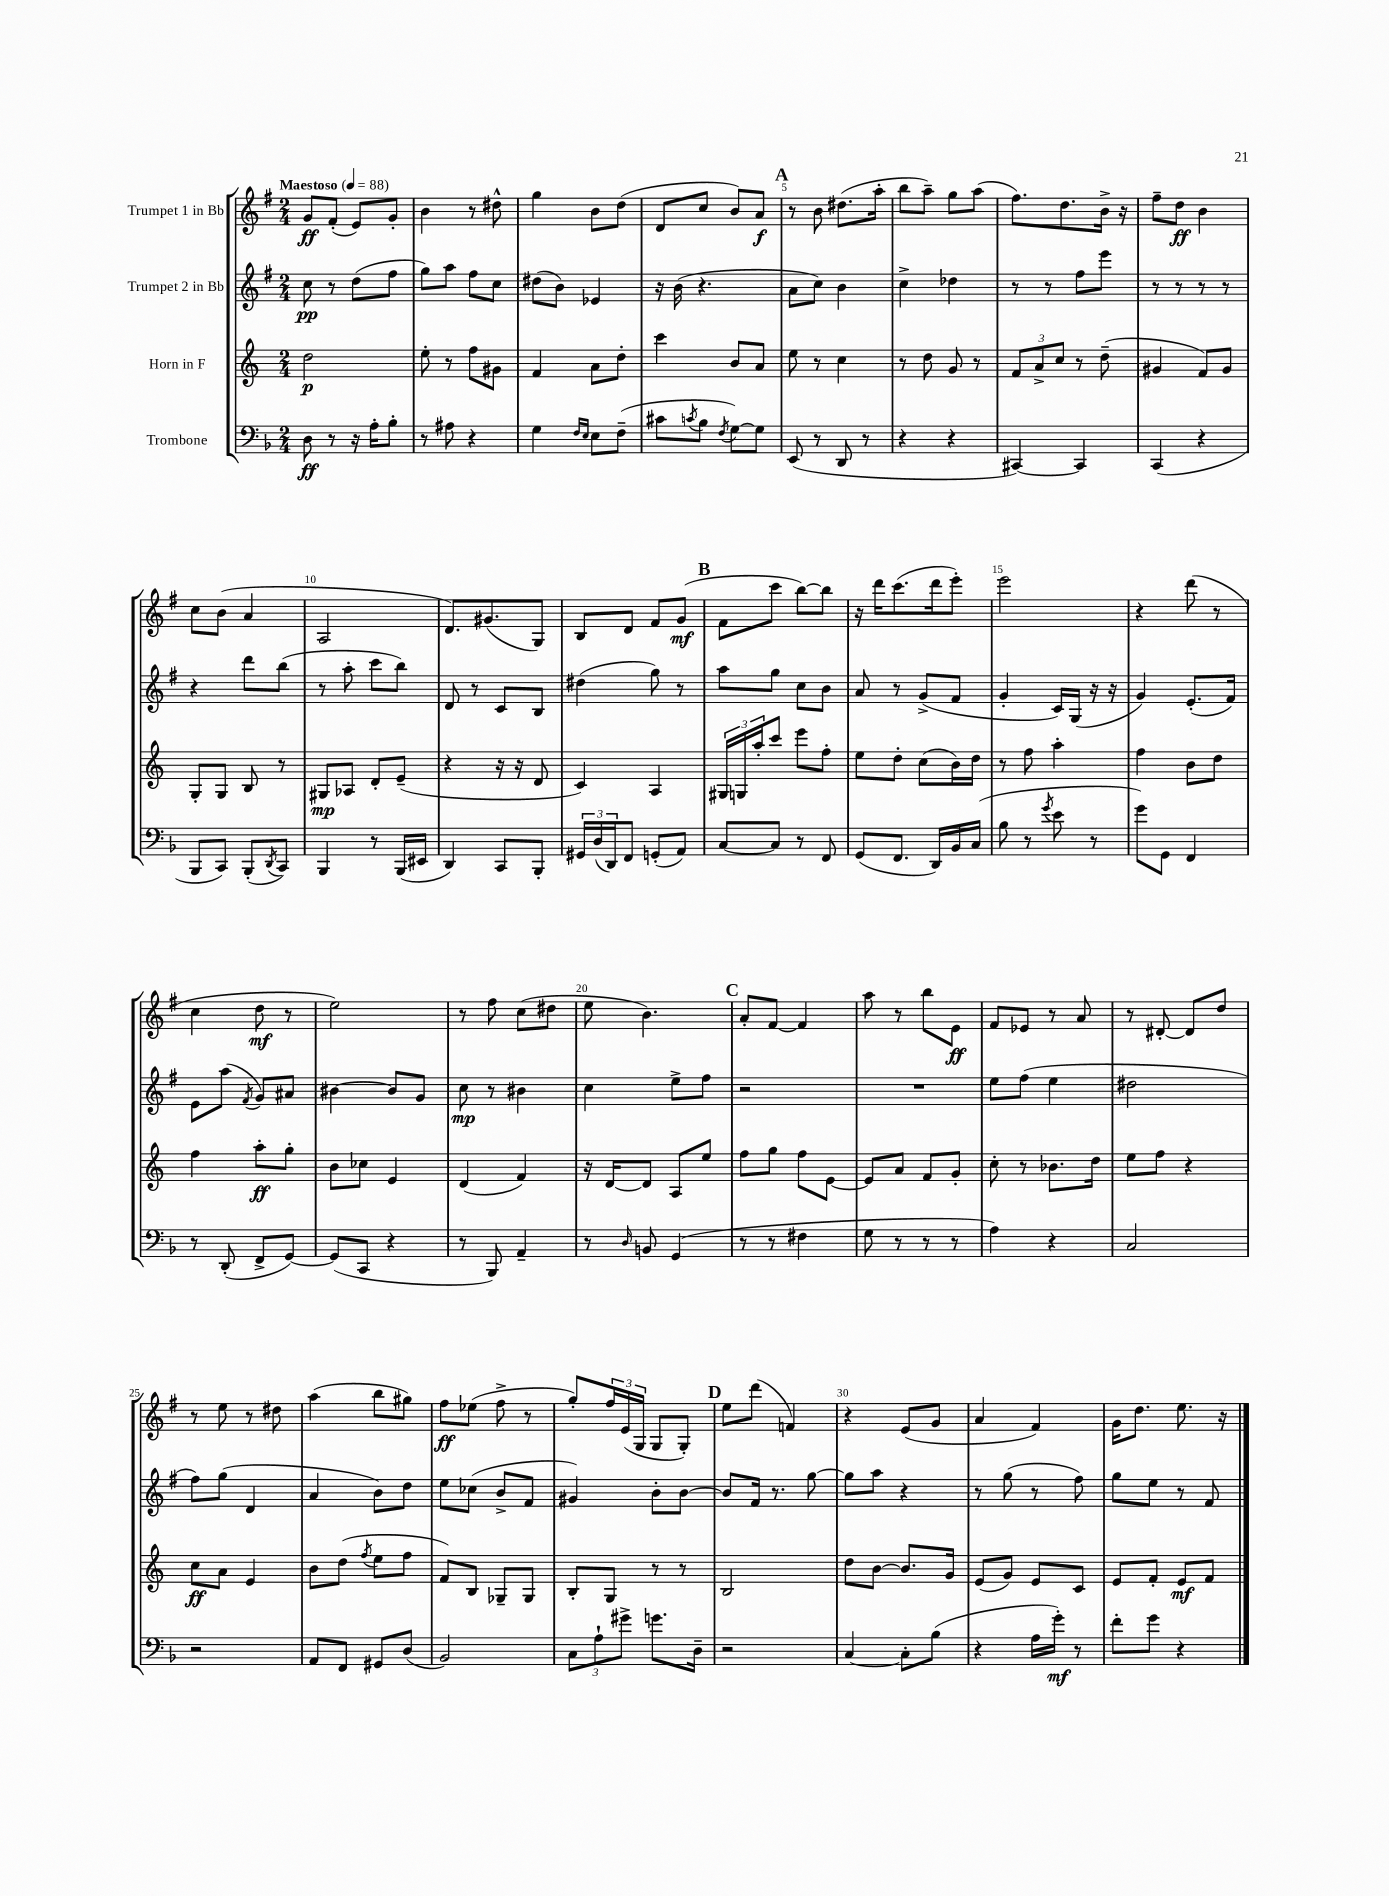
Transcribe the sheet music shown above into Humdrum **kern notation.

**kern	**kern	**kern	**kern
*staff4	*staff3	*staff2	*staff1
*clefF4	*clefG2	*clefG2	*clefG2
*k[b-]	*k[]	*k[f#]	*k[f#]
*M2/4	*M2/4	*M2/4	*M2/4
*MM88	*MM88	*MM88	*MM88
8D\	2dd\	8cc\	8g/L
8r	.	8r	(8f#'/J
16r	.	(8dd\L	8e/L)
16A'\LK	.	.	.
8B-'\J	.	8ff#\J	8g'/J
=	=	=	=
8r	8ee'\	8gg\L)	4b\
8A#\	8r	8aa\J	.
4r	8ff\L	8ff#\L	8r
.	8g#\J	8cc\J	8dd#^^\
=	=	=	=
4G\	4f/	(8dd#\L	4gg\
.	.	8b\J)	.
16qqF/LL	.	.	.
16qqE/JJ	.	.	.
8E\L	8a\L	4e-/	8b\L
(8F~\J	8dd'\J	.	(8dd\J
=	=	=	=
8c#\L	4ccc\	16r	8d/L
.	.	(16b\	.
8qc/	.	.	.
8B-\J	.	4.r	8cc/J
8qF/	.	.	.
[8G\L)	8b/L	.	8b/L)
8G\]J	8a/J	.	8a/J
=	=	=	=
(8EE/	8ee\	8a\L	8r
8r	8r	8cc\J)	8b\
8DD/	4cc\	4b\	(8.dd#\L
8r	.	.	.
.	.	.	16aa'\Jk
=	=	=	=
4r	8r	4cc^\	8bb\L
.	8dd\	.	8aa~\J)
4r	8g/	4dd-\	8gg\L
.	8r	.	(8aa\J
=	=	=	=
[4CC#/)	12f/L	8r	8.ff#\L)
.	12a^/	.	.
.	.	8r	.
.	12cc/J	.	.
.	.	.	8.dd\
4CC#/]	8r	8ff#\L	.
.	(8dd~\	8eee\J	16b^\Jk
.	.	.	16r
=	=	=	=
(4CC/	4g#/	8r	8ff#~\L
.	.	8r	8dd\J
4r	8f/L)	8r	4b\
.	8g#/J	8r	.
=	=	=	=
8BBB-/L	8G'/L	4r	8cc\L
8CC/J)	8G/J	.	(8b\J
(8BBB-'/L	8B/	8ddd\L	4a/
8qDD/	.	.	.
8CC/J)	8r	(8bb\J	.
=	=	=	=
4BBB-/	8G#/L	8r	2A/
.	8A-/J	8aa'\	.
8r	8d'/L	8ccc\L	.
(16BBB-/LL	(8e~/J	8bb\J)	.
16EE#/JJ	.	.	.
=	=	=	=
4DD/)	4r	8d/	8.d/L)
.	.	8r	.
.	.	.	(8.g#/
8CC/L	16r	8c/L	.
.	16r	.	.
8BBB-'/J	8d/	8B/J	8G/J)
=	=	=	=
24GG#/LL	4c/)	(4dd#\	8B/L
(24D/	.	.	.
24DD/J)	.	.	.
8FF/J	.	.	8d/J
(8GG'/L	4A/	8gg\)	8f#/L
8AA/J)	.	8r	(8g/J
=	=	=	=
[8C/L	24G#/LL	8aa\L	8f#\L
.	24G/	.	.
.	24aa'/J	.	.
8C/]J	8ccc/J	8gg\J	8ccc\J
8r	8eee\L	8cc\L	[8bb\L)
8FF/	8ff'\J	8b\J	8bb\]J
=	=	=	=
(8GG/L	8ee\L	8a/	16r
.	.	.	16ddd\LK
8.FF/J	8dd'\J	8r	(8.ccc\
.	(8cc\L	(8g^/L	.
16DD/LL)	.	.	16ddd\k
16BB-/	16b\L)	8f#/J	8eee'\J)
(16C/JJ	16dd\JJ	.	.
=	=	=	=
8B-\	8r	4g'/	2eee\
8r	8ff\	.	.
8qg/	.	.	.
8e\	4aa'\	16c/LL)	.
.	.	(16G/JJ	.
8r	.	16r	.
.	.	16r	.
=	=	=	=
8g\L)	4ff\	4g/)	4r
8GG\J	.	.	.
4FF/	8b\L	(8.e'/L	(8ddd\
.	8dd\J	.	8r
.	.	16f#/Jk)	.
=	=	=	=
8r	4ff\	8e\L	4cc\
(8DD'/	.	(8aa\J	.
.	.	8qf#/	.
8FF^/L	8aa'\L	8g/L)	8dd\
[8GG/J)	8gg'\J	8a#/J	8r
=	=	=	=
(8GG/]L	8b\L	[4b#\	2ee\)
8CC/J	8cc-\J	.	.
4r	4e/	8b#/]L	.
.	.	8g/J	.
=	=	=	=
8r	(4d/	8cc\	8r
8BBB-/)	.	8r	8ff#\
4AA~/	4f/)	4b#\	(8cc\L
.	.	.	8dd#\J
=	=	=	=
8r	16r	4cc\	8ee\
.	[16d/LK	.	.
16qqD/	.	.	.
8BB/	8d/]J	.	4.b\)
(4GG/	8A/L	8ee^\L	.
.	8ee/J	8ff#\J	.
=	=	=	=
8r	8ff\L	2r	8a'/L
8r	8gg\J	.	[8f#/J
4F#\	8ff\L	.	4f#/]
.	[8e\J	.	.
=	=	=	=
8G\	8e/]L	2r	8aa\
8r	8a/J	.	8r
8r	8f/L	.	8bb\L
8r	8g'/J	.	8e\J
=	=	=	=
4A\)	8cc'\	8ee\L	8f#/L
.	8r	(8ff#\J	8e-/J
4r	8.b-\L	4ee\	8r
.	.	.	8a/
.	16dd\Jk	.	.
=	=	=	=
2C/	8ee\L	2dd#\	8r
.	8ff\J	.	[8d#'/
.	4r	.	8d#/]L
.	.	.	8dd/J
=	=	=	=
2r	8cc\L	8ff#\L)	8r
.	8a\J	(8gg\J	8ee\
.	4e/	4d/	8r
.	.	.	8dd#\
=	=	=	=
8AA/L	8b\L	4a/	(4aa\
8FF/J	(8dd\J	.	.
.	8qff/	.	.
8GG#/L	8ee\L	8b\L)	8bb\L
(8D/J	8ff\J	8dd\J	8gg#\J)
=	=	=	=
2BB-/)	8f/L)	8ee\L	8ff#\L
.	8B/J	(8cc-\J	(8ee-\J
.	8G-~/L	8b^/L	8ff#^\
.	8G-/J	8f#/J	8r
=	=	=	=
12C\L	8B'/L	4g#/)	8gg'/L)
12A`\	.	.	.
.	8G/J	.	24ff#/L
12g#^\J	.	.	(24e/
.	.	.	24G/JJ
8.g\L	8r	8b'\L	8G/L
.	8r	[8b\J	8G'/J)
16D~\Jk	.	.	.
=	=	=	=
2r	2B/	8b/]L	8ee\L
.	.	16f#/Jk	(8ddd\J
.	.	8.r	.
.	.	.	4f/)
.	.	[8gg\	.
=	=	=	=
[4C/	8dd\L	8gg\]L	4r
.	[8b\J	8aa\J	.
8C'\]L	8.b/]L	4r	(8e/L
(8B-\J	.	.	8g/J
.	16g/Jk	.	.
=	=	=	=
4r	(8e/L	8r	4a/
.	8g/J)	(8gg\	.
16A\LL	8e/L	8r	4f#/)
16g'\JJ)	.	.	.
8r	8c/J	8ff#\)	.
=	=	=	=
8f'\L	8e/L	8gg\L	16g\LK
.	.	.	8.dd\J
8g\J	8f'/J	8ee\J	.
4r	8e/L	8r	8.ee\
.	8f/J	8f#/	.
.	.	.	16r
==	==	==	==
*-	*-	*-	*-
